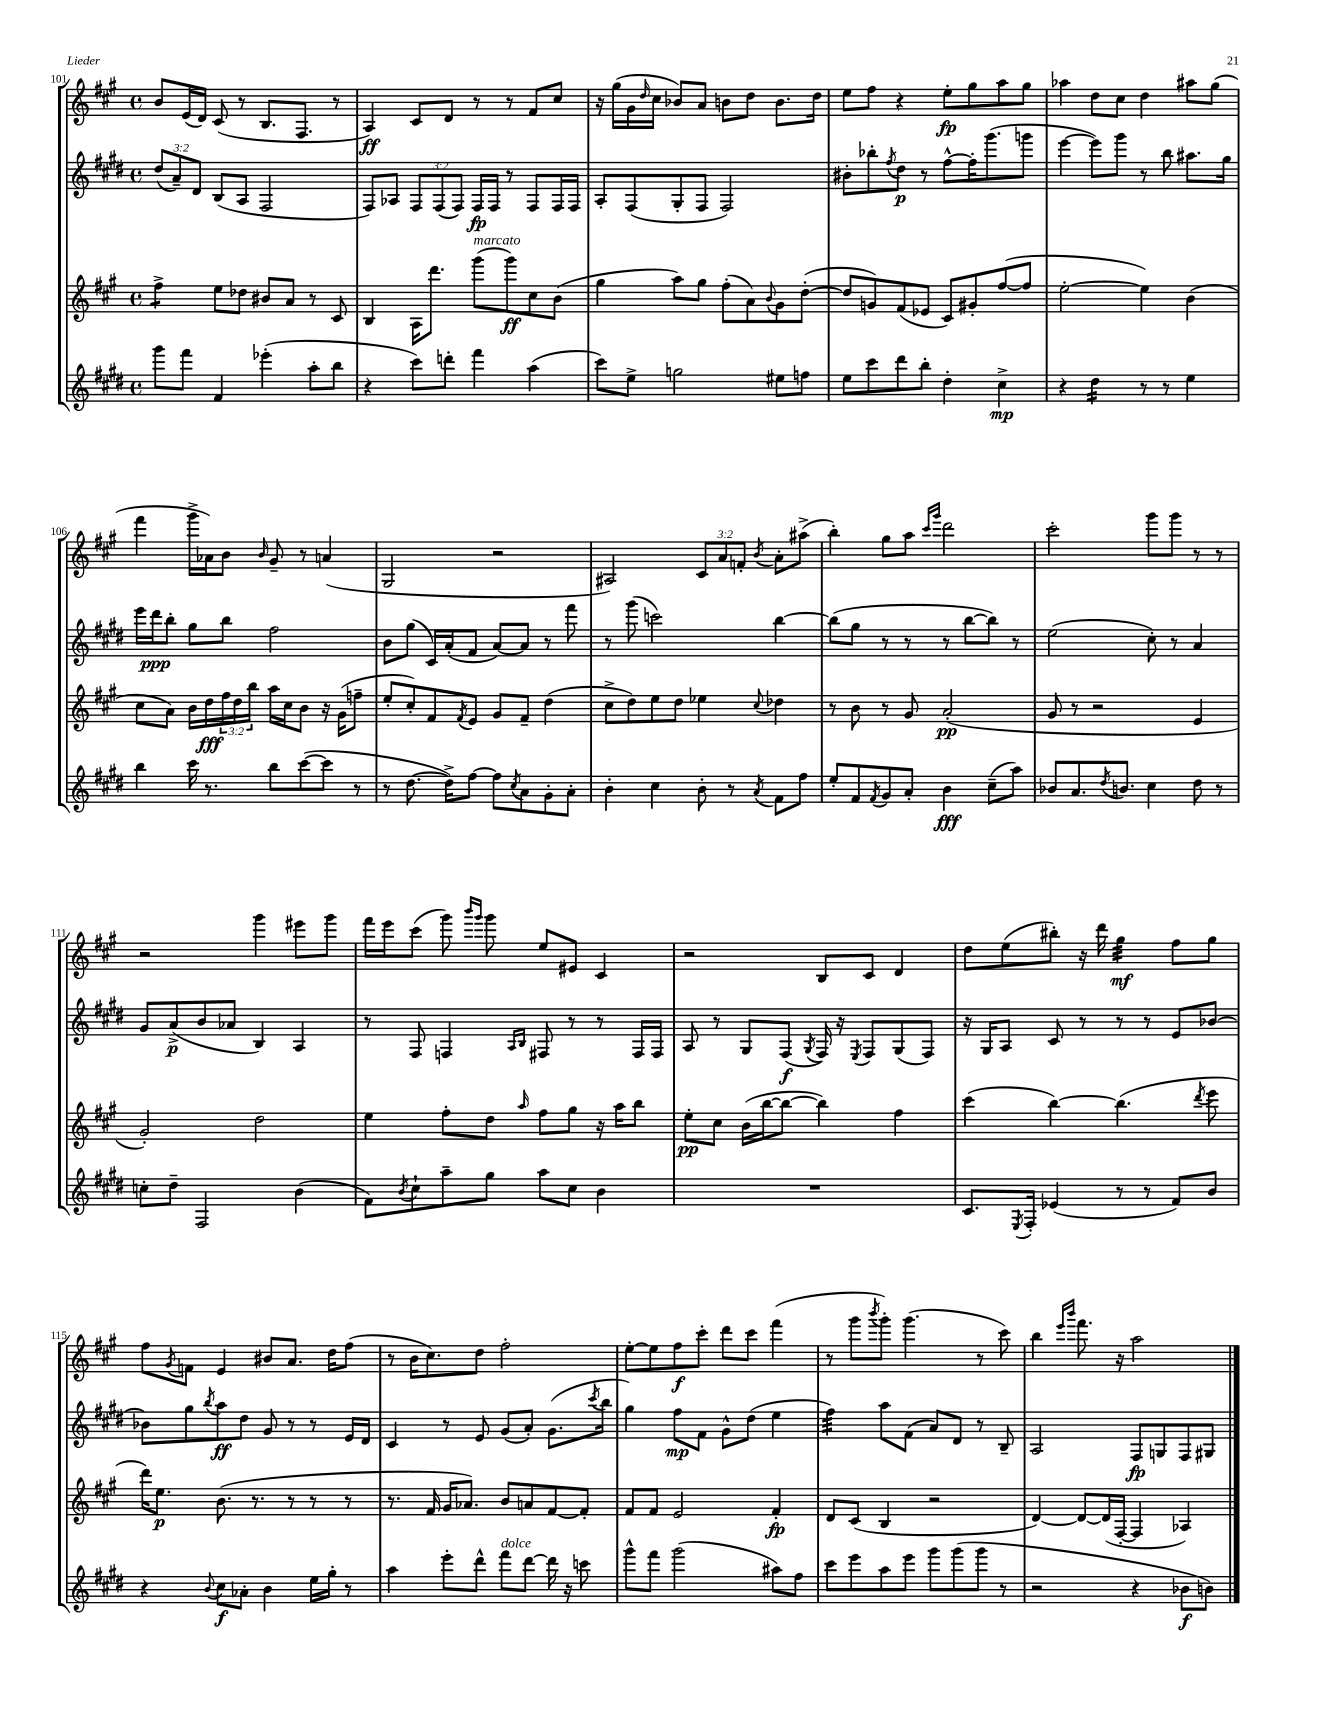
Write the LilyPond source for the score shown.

<<
\new StaffGroup <<
\new Staff = "s0" {
    \clef treble \key a \major \defaultTimeSignature \time 4/4 \override Staff.TupletNumber.text = #tuplet-number::calc-fraction-text
    b'8 e'16( d'16) cis'8( r8 b8. fis8. r8 |
    a4\ff) cis'8 d'8 r8 r8 fis'8 cis''8 |
    r16 gis''16( gis'16 \grace { d''16 } cis''16 bes'8) a'8 b'8 d''8 b'8. d''16 |
    e''8 fis''8 r4 e''8-.\fp gis''8 a''8 gis''8 |
    aes''4 d''8 cis''8 d''4 ais''8 gis''8( |
    fis'''4 gis'''16-> aes'16) b'8 \grace { b'16 } gis'8-- r8 a'4( |
    gis2 r2 |
    ais2) \tuplet 3/2 { cis'8 a'8 f'8-. } \acciaccatura { b'8 } a'8-. ais''8->( |
    b''4-.) gis''8 a''8 \grace { cis'''16 gis'''16 } d'''2 |
    cis'''2-. gis'''8 gis'''8 r8 r8 |
    r2 gis'''4 eis'''8 gis'''8 |
    fis'''16 e'''16 cis'''8( gis'''8) \grace { b'''16 gis'''16 } gis'''8 e''8 eis'8 cis'4 |
    r2 b8 cis'8 d'4 |
    d''8 e''8( bis''8-.) r16 d'''16 gis''4:32\mf fis''8 gis''8 |
    fis''8 \acciaccatura { gis'8 } f'8 e'4 bis'8 a'8. d''16 fis''8( |
    r8 b'16 cis''8.) d''8 fis''2-. |
    e''8~-. e''8 fis''8\f cis'''8-. d'''8 cis'''8 fis'''4( |
    r8 gis'''8 \acciaccatura { b'''8 } gis'''8-.) gis'''4.( r8 cis'''8) |
    b''4 \grace { e'''16 b'''16 } fis'''8. r16 a''2 \bar "|." |
}
\new Staff = "s1" {
    \clef treble \key e \major \defaultTimeSignature \time 4/4 \override Staff.TupletNumber.text = #tuplet-number::calc-fraction-text
    \tuplet 3/2 { dis''8( a'8--) dis'8 } b8( a8 fis2 |
    fis8) aes8 \tuplet 3/2 { fis8 fis8( fis8) } fis16\fp fis16 r8 fis8 fis16 fis16 |
    a8-. fis8( gis8-. fis8 fis2) |
    bis'8-. bes''8-. \acciaccatura { fis''8 } dis''8\p r8 fis''8~-^ fis''16-. gis'''8.( g'''8 |
    e'''4~ e'''8) gis'''8 r8 b''8 ais''8. gis''16 |
    e'''16 dis'''16\ppp b''8-. gis''8 b''8 fis''2 |
    b'8 gis''8( cis'16) a'16-.( fis'8 a'8~) a'8 r8 fis'''8 |
    r8 gis'''8( c'''2) b''4~ |
    b''8( gis''8 r8 r8 r8 b''8~ b''8) r8 |
    e''2( cis''8-.) r8 a'4 |
    gis'8 a'8->\p( b'8 aes'8 b4) a4 |
    r8 fis8 f4 \grace { a16 b16 } fis8 r8 r8 fis16 fis16 |
    a8 r8 gis8 fis8\f( \acciaccatura { gis8 } fis16) r16 \acciaccatura { e8 } fis8 gis8( fis8) |
    r16 gis16 a8 cis'8 r8 r8 r8 e'8 bes'8~ |
    bes'8 gis''8 \acciaccatura { b''8 } a''8\ff dis''8 gis'8 r8 r8 e'16 dis'16 |
    cis'4 r8 e'8 gis'8( a'8-.) gis'8.( \acciaccatura { cis'''8 } b''16 |
    gis''4) fis''8\mp fis'8 gis'8-^ dis''8( e''4 |
    fis''4:32) a''8 fis'8( a'8) dis'8 r8 b8-- |
    a2 fis8\fp g8 fis8 gis8 \bar "|." |
}
\new Staff = "s2" {
    \clef treble \key a \major \defaultTimeSignature \time 4/4 \override Staff.TupletNumber.text = #tuplet-number::calc-fraction-text
    fis''4:8-> e''8 des''8 bis'8 a'8 r8 cis'8 |
    b4 a16 d'''8. gis'''8^\markup { \italic "marcato" }( gis'''8\ff) cis''8 b'8( |
    gis''4 a''8) gis''8 fis''8-.( a'8) \appoggiatura { b'8 } gis'8 d''8~-.( |
    d''8 g'8) fis'8( ees'8 cis'8) gis'8-. fis''8~( fis''8 |
    e''2~-. e''4) b'4( |
    cis''8 a'8) b'16 d''16\fff \tuplet 3/2 { fis''16 d''16 b''16 } a''16 cis''16 b'8 r16 gis'16( f''8-- |
    e''8-. cis''8-.) fis'8 \acciaccatura { fis'8 } e'8 gis'8 fis'8-- d''4( |
    cis''8-> d''8) e''8 d''8 ees''4 \appoggiatura { cis''8 } des''4 |
    r8 b'8 r8 gis'8 a'2-.\pp( |
    gis'8 r8 r2 e'4 |
    gis'2-.) d''2 |
    e''4 fis''8-. d''8 \grace { a''16 } fis''8 gis''8 r16 a''16 b''8 |
    e''8-.\pp cis''8 b'16( b''16~ b''8~ b''4) fis''4 |
    cis'''4( b''4~) b''4.( \acciaccatura { d'''8 } e'''8 |
    d'''16) e''8.\p b'8.( r8. r8 r8 r8 |
    r8. fis'16 gis'16 aes'8.) b'8 a'8 fis'8~ fis'8-. |
    fis'8 fis'8 e'2 fis'4-.\fp |
    d'8 cis'8( b4 r2 |
    d'4~) d'8~ d'16( fis16~-. fis4 aes4) \bar "|." |
}
\new Staff = "s3" {
    \clef treble \key e \major \defaultTimeSignature \time 4/4
    gis'''8 fis'''8 fis'4 ees'''4-.( a''8-. b''8 |
    r4 cis'''8) d'''8-. fis'''4 a''4( |
    cis'''8) e''8-> g''2 eis''8 f''8 |
    e''8 cis'''8 dis'''8 b''8-. dis''4-. cis''4->\mp |
    r4 dis''4:16 r8 r8 e''4 |
    b''4 cis'''16 r8. b''8 cis'''8~( cis'''8 r8 |
    r8 dis''8.~ dis''16->) fis''8~ fis''8 \acciaccatura { cis''8 } a'8 gis'8-. a'8-. |
    b'4-. cis''4 b'8-. r8 \acciaccatura { a'8 } fis'8 fis''8 |
    e''8-. fis'8 \acciaccatura { fis'8 } gis'8 a'8-. b'4\fff cis''8--( a''8) |
    bes'8 a'8. \acciaccatura { dis''8 } b'8. cis''4 dis''8 r8 |
    c''8-. dis''8-- fis2 b'4( |
    fis'8) \acciaccatura { b'8 } cis''8-! a''8-- gis''8 a''8 cis''8 b'4 |
    R1 |
    cis'8. \acciaccatura { e8 } fis16-. ees'4( r8 r8 fis'8) b'8 |
    r4 \appoggiatura { b'8 } cis''8\f aes'8-. b'4 e''16 gis''16-. r8 |
    a''4 e'''8-. dis'''8-^ fis'''8^\markup { \italic "dolce" } dis'''8~ dis'''16 r16 c'''8 |
    gis'''8-^ fis'''8 gis'''2( ais''8) fis''8 |
    cis'''8 e'''8 a''8 e'''8 gis'''8 gis'''8( gis'''8 r8 |
    r2 r4 bes'8\f b'8) \bar "|." |
}
>>
>>
\layout { \context { \Score currentBarNumber = #101 } }
